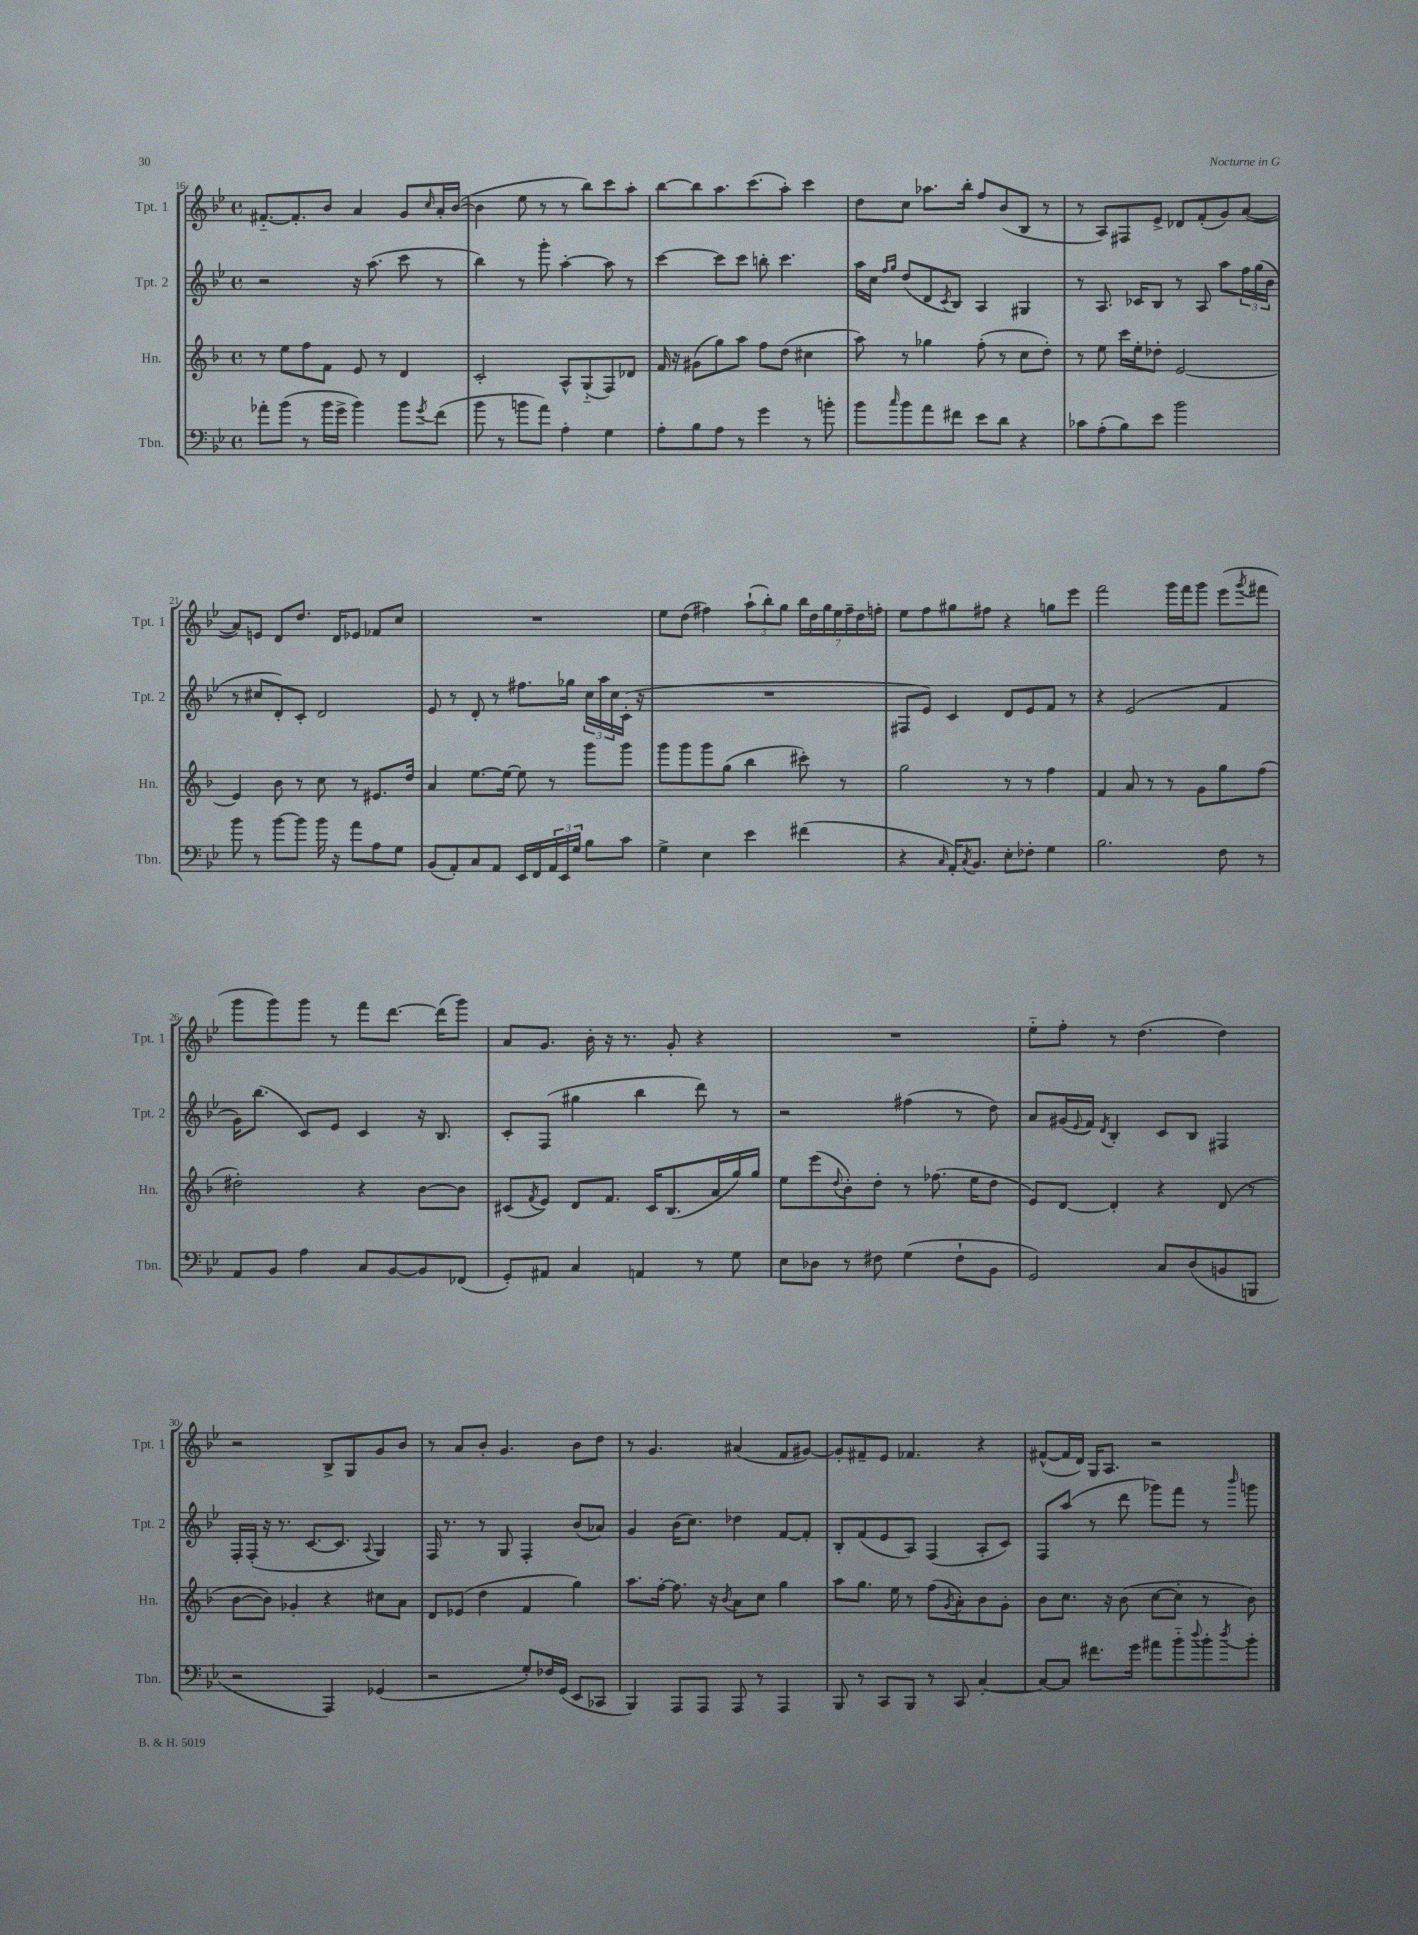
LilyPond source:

<<
\new StaffGroup <<
\new Staff = "s0" \with { instrumentName = "Tpt. 1" shortInstrumentName = "Tpt. 1" } {
    \clef treble \key bes \major \defaultTimeSignature \time 4/4
    fis'8.~-_ fis'8.-. bes'8 a'4 g'8 \grace { c''16 } a'16-. bes'16~( |
    bes'4 ees''8 r8 r8 bes''8) c'''8 a''8-. |
    bes''8~ bes''8 a''8. c'''8.( a''8-.) c'''4 |
    d''8 c''8 aes''8. bes''16-. f''8 bes'8( bes8 r8 |
    r8 a8) fis8 ees'8-> des'8 f'8-.( g'8) a'8~( |
    a'8) e'8 d'8 d''8. d'16 ees'8 fes'8 c''8 |
    R1 |
    ees''8 d''8( fis''4) \tuplet 3/2 { a''8-!( bes''8-.) g''8 } \tuplet 7/4 { bes''16 d''16 g''16 ees''16 fis''16-- d''16 f''16-. } |
    ees''8 f''8 gis''8 fis''8 r4 g''8 ees'''8 |
    f'''2 g'''16 f'''16 g'''8 ees'''8( \acciaccatura { g'''8 } fis'''8 |
    g'''8 g'''8) g'''8 r8 f'''8 d'''8.~ d'''16( g'''8) |
    a'8 g'8. bes'16-. r16 r8. g'8-. r4 |
    R1 |
    ees''8-_ f''8-. r8 d''4.( d''4) |
    r2 bes8-> g8 g'8 bes'8 |
    r8 a'8 bes'8-. g'4. bes'8 d''8 |
    r8 g'4. ais'4( f'8 gis'8~) |
    gis'8-. fis'8-- ees'8 fes'4. r4 |
    fis'8~-^( fis'16 d'16) g16 a8. r2 \bar "|." |
}
\new Staff = "s1" \with { instrumentName = "Tpt. 2" shortInstrumentName = "Tpt. 2" } {
    \clef treble \key bes \major \defaultTimeSignature \time 4/4
    r2 r16 a''8.( c'''8 r8 |
    bes''4) r8 g'''8-. a''4~-. a''8 r8 |
    c'''4~ c'''8 c'''8 b''8-. c'''4. |
    a''16 c''16 \grace { f''16 g''16 } d''8( d'8 \acciaccatura { c'8 } bes8) a4 gis4 |
    r8 a8. ces'16 bes8 r8 a8 a''8 \tuplet 3/2 { f''16 g''16( bes'16 } |
    r8 cis''8 d'8-.) c'8-. d'2 |
    ees'8 r8 d'8-. r8 fis''8. ges''16 \tuplet 3/2 { c''16 a''16 c''16 } c'16-.( r16 |
    R1 |
    fis8 ees'8) c'4 d'8 ees'8 f'8 r8 |
    r4 ees'2( f'4 |
    g'16) bes''8.( c'8) ees'8 c'4 r16 bes8. |
    c'8-. f8( gis''4 bes''4 d'''8) r8 |
    r2 fis''4( r8 d''8) |
    a'8 gis'16( \appoggiatura { ees'8 } f'16) \acciaccatura { d'8 } bes4-. c'8 bes8 fis4 |
    f16-. f16-.( r16 r8. c'8.~ c'8. \appoggiatura { a8 } g4) |
    f16 r8. r8 g8 f4-. bes'8( aes'8) |
    g'4 bes'16( c''8.) des''4 f'8~ f'8-. |
    bes8-. f'8( ees'8 a8) f4( a8-. c'8) |
    f8 a''8( r8 d'''8 ges'''8) f'''8 r8 \grace { bes'''16 } g'''8 \bar "|." |
}
\new Staff = "s2" \with { instrumentName = "Hn." shortInstrumentName = "Hn." } {
    \clef treble \key f \major \defaultTimeSignature \time 4/4
    r8 e''8 f''8 f'8 e'8 r8 d'4 |
    c'2-. a8-^ g8-_( f8) des'8 |
    f'16 r16 gis'8( g''8) a''8 f''8 d''8( cis''4 |
    a''8) r8 ges''4 f''8-.( r8 c''8 d''8-.) |
    r8 e''8 c'''16 e''16-. des''8-. e'2~ |
    e'4 bes'8 r8 c''8 r8 eis'8. d''16 |
    a'4 e''8.~ e''16~ e''8 r8 g'''8 g'''8 |
    g'''8 g'''8 g'''8 g''8( bes''4 cis'''8-.) r8 |
    g''2 r8 r8 f''4 |
    f'4 a'8 r8 r8 g'8 g''8 f''8( |
    dis''2-.) r4 bes'8~ bes'8 |
    cis'8( \acciaccatura { f'8 } e'8) d'8 f'8. cis'16 bes8.( a'16 g''16) g''16 |
    e''8 e'''8( \appoggiatura { d''8 } bes'8-.) d''8-. r8 fes''8.( e''16 d''8 |
    e'8) d'8~ d'4-. r4 d'8( r8 |
    bes'8~ bes'8) ges'4-. r4 cis''8 a'8 |
    d'8 ees'8( d''4 f'4 g''4) |
    a''8. f''16~-. f''8. r16 \acciaccatura { bes'8 } a'8 c''8 g''4 |
    a''8 g''8. e''16 r8 f''8( \acciaccatura { g'8 } a'8-.) bes'8 g'8-. |
    bes'8 c''8. r16 bes'8( c''8~ c''8-. r8 bes'8) \bar "|." |
}
\new Staff = "s3" \with { instrumentName = "Tbn." shortInstrumentName = "Tbn." } {
    \clef bass \key bes \major \defaultTimeSignature \time 4/4
    aes'8-. bes'8( r8 bes'16 g'16-> bes'4) bes'8 \acciaccatura { g'8 } f'8( |
    bes'8 r8 b'8 a'8) a4-. g4 |
    a8-. bes8 a8 r8 g'4 r8 b'8-. |
    bes'8 \grace { c''16 } bes'8 a'8 fis'8 ees'8 d'8 r4 |
    ces'8 a8-.( bes8) ees'8 bes'2 |
    bes'8 r8 bes'8~ bes'8 bes'16 r16 a'8 a8 g8 |
    bes,8( a,8-.) c8 a,8 ees,16 f,16 \tuplet 3/2 { a,16 ees,16 g16 } bes8 c'8 |
    g4-> ees4 ees'4 fis'4( |
    r4 \grace { c16 } a,16-.) \acciaccatura { c8 } bes,8. ees8-. fes8-. g4 |
    bes2. f8 r8 |
    a,8 bes,8 a4 c8 bes,8~ bes,8 fes,8( |
    g,8-.) ais,8 c4 a,4 r8 g8 |
    ees8 des8 r8 fis8 g4( fis8-! bes,8 |
    g,2) c8 d8( b,8 b,,8 |
    r2 a,,4) ges,4( |
    r2 g8-.) fes16 g,16( ees,8 ces,8 |
    bes,,4) a,,8 a,,8 a,,8 r8 a,,4 |
    bes,,8 r8 c,8 bes,,8 r8 c,8 c4~-. |
    c8~ c8 fis'8. g'16 ais'8 bes'8-_ \appoggiatura { d''8 } bes'8-. \acciaccatura { d''8 } bes'8-. \bar "|." |
}
>>
>>
\layout { \context { \Score currentBarNumber = #16 } }
